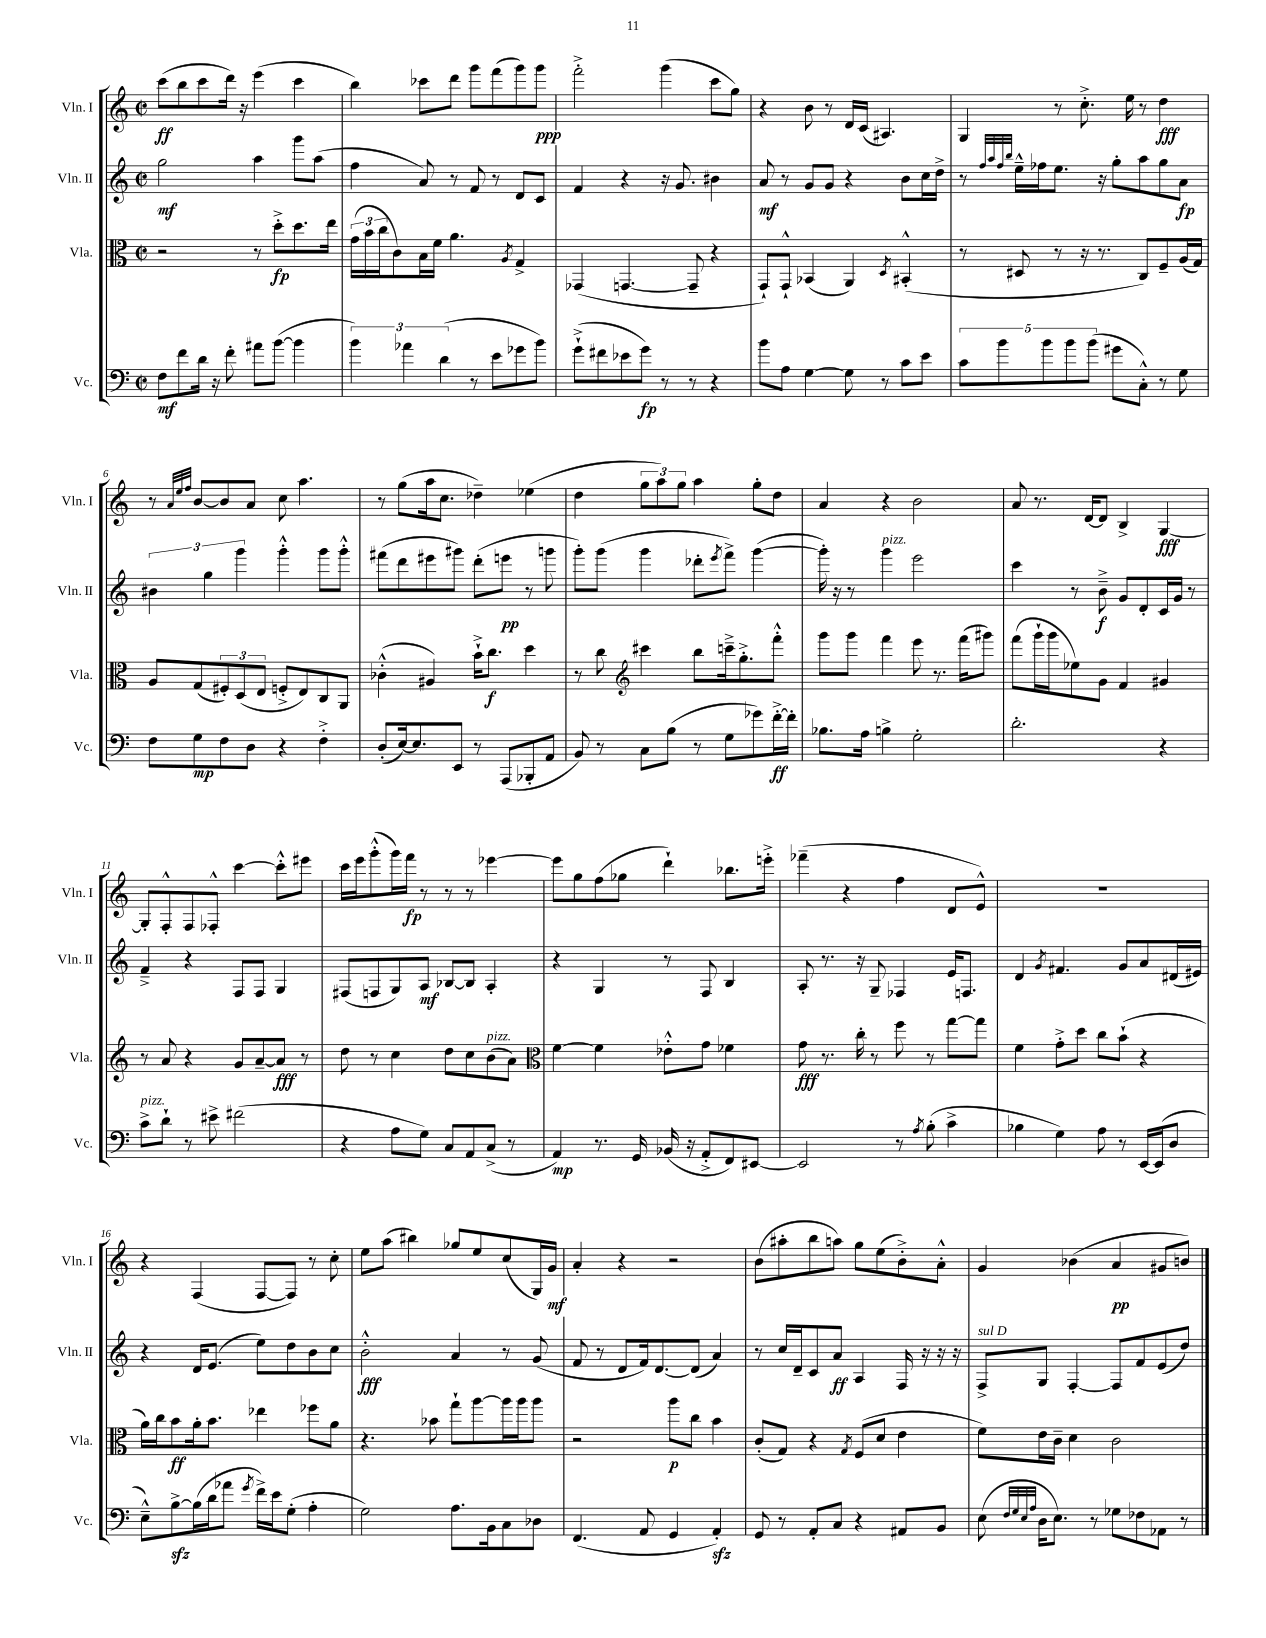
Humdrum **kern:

**kern	**kern	**kern	**kern
*staff4	*staff3	*staff2	*staff1
*clefF4	*clefC3	*clefG2	*clefG2
*k[]	*k[]	*k[]	*k[]
*M2/2	*M2/2	*M2/2	*M2/2
*met(c|)	*met(c|)	*met(c|)	*met(c|)
8F\L	2r	2gg\	(8ccc\L
8f\	.	.	8bb\
16d\Jk	.	.	8ccc\
16r	.	.	.
8f'\	.	.	16ddd\Jk)
.	.	.	16r
8a#\L	8r	4aa\	(4eee\
([8b\J	8dd'^\L	.	.
4b\]	8.dd\	8ggg\L	4ccc\
.	.	(8aa\J	.
.	16ee\Jk	.	.
=	=	=	=
6b\)	(24g\LL	4ff\	4bb\)
.	24b\	.	.
.	24cc\J	.	.
.	8c\)	.	.
6a-\	.	.	.
.	16B\L	8a/)	8ccc-\L
.	16f\JJ	.	.
(6d\	.	.	.
.	4.a\	8r	8ddd\J
8r	.	8f/	8ggg\L
8e\L	.	8r	(8fff\
.	8qA/	.	.
8g-\	4G^/	8d/L	8ggg\)
8b\J)	.	8c/J	8ggg\J
=	=	=	=
(8g`^\L	(4GG-/	4f/	2fff'^\
8f#\	.	.	.
8e-\	[4.GG/	4r	.
8g\J)	.	.	.
8r	.	16r	(4ggg\
.	.	8.g/	.
8r	8GG~/]	.	.
4r	4r	4b#\	8ccc\L
.	.	.	8gg\J)
=	=	=	=
8b\L	8GG`/L)	8a/	4r
8A\J	8GG`^^/J	8r	.
[4G\	(4BB-/	8g/L	8b\
.	.	8g/J	8r
8G\]	4AA/)	4r	16d/LL
.	.	.	(16c/JJ
8r	.	.	4.A#/)
.	8qD/	.	.
8c\L	(4BB#'^^/	8b\L	.
8e\J	.	16cc\L	.
.	.	16dd^\JJ	.
=	=	=	=
10c\L	8r	8r	4G/
10b\	.	.	.
.	.	32qqff/LLL	.
.	.	32qqaa/	.
.	.	32qqff/	.
.	.	32qqbb/JJJ	.
.	8D#/	16ee~^^\LL	.
.	.	16ff-\J	.
10b\	.	.	.
.	8r	8.ee\J	8r
10b\	.	.	.
.	16r	.	8.cc'^\
(10b\J	.	.	.
.	8.r	16r	.
8g#\L	.	8gg'\L	.
.	.	.	16ee\
8C'^^\J)	8C/L)	8aa\	8r
8r	8F~/	8gg\	4dd\
8G\	(16A/L	8a\J	.
.	16G/JJ)	.	.
=	=	=	=
8F\L	8A/L	6b#\	8r
.	.	.	32qqa/LLL
.	.	.	32qqee/
.	.	.	32qqff/JJJ
8G\	(8G/	.	[8b/L
.	.	6gg\	.
8F\	12F#'/)	.	8b/]
.	(12D/	6ggg\	.
8D\J	.	.	8a/J
.	12E/J	.	.
4r	8F'^/L	4ggg'^^\	8cc\
.	8E/)	.	4.aa\
4F'^\	8C/	8ggg\L	.
.	8AA/J	8ggg'^^\J	.
=	=	=	=
(8D'/L	(4c-'^^\	(8fff#\L	8r
[16E/k)	.	8ddd\	(8gg\L
8.E/]	.	.	.
.	4A#/)	8eee#\	16aa\k
.	.	.	8.cc\J
8EE/J	.	8ggg#\J)	.
8r	16b`^\LK	(8ddd'\L	4dd-~\)
.	8.cc\J	.	.
(8AAA/L	.	8eee\J	.
8BBB-'/	4dd\	8r	(4ee-\
8AA/J	.	8ggg\	.
=	=	=	=
8BB/)	8r	8ggg'\L)	4dd\
8r	8cc\	(8ggg\J	.
*	*clefG2	*	*
8C\L	4ccc#\	4ggg\	12gg\L
.	.	.	12aa\)
(8B\J	.	.	.
.	.	.	12gg\J
8r	8bb\L	8ddd-'\L	4aa\
.	.	8qeee/	.
8G\L	16ccc~^\k	8fff^\J)	.
.	8.gg'^\	.	.
8g-\)	.	([4ggg\	8gg'\L
[16f'^\L	8fff'^^\J	.	8dd\J
16f'\]JJ	.	.	.
=	=	=	=
8.B-\L	8ggg\L	16ggg'\])	4a/
.	.	16r	.
.	8ggg\J	8r	.
16A\Jk	.	.	.
4B^\	4fff\	4ggg\	4r
2G'\	8eee\	2eee\	2b\
.	8.r	.	.
.	(16fff\LK	.	.
.	8ggg#\J)	.	.
=	=	=	=
2.d'\	(8fff\L	4ccc\	8a/
.	16ggg`\L	.	8.r
.	16ggg\J	.	.
.	8ee-\)	8r	.
.	.	.	[16d/LK
.	8g\J	8b~^\	8d/]J
.	4f/	8g/L	4B^/
.	.	8d'/	.
4r	4g#/	16c/L	[4G/
.	.	16g/JJ	.
.	.	8r	.
=	=	=	=
8c^\L	8r	4f~^/	8G'/]L
8d`\J	8a/	.	8F'^^/
8r	4r	4r	8F/
8e#^\	.	.	8F-'^^/J
(2f#\	8g/L	8F/L	[4ccc\
.	[8a~/	8F/J	.
.	8a/]J	4G/	8ccc'^^\]L
.	8r	.	8eee#\J
=	=	=	=
4r	8dd\	(8F#/L	16ccc\LL
.	.	.	16eee\J
.	8r	8F/	(8ggg'^^\
8A\L	4cc\	8G/)	16ggg\L)
.	.	.	16fff\JJ
8G\J)	.	8A/J	8r
8C/L	8dd\L	[8B-/L	8r
8AA/	8cc\	8B-/]J	8r
(8C^/J	(8b\	4A'/	[4eee-\
8r	8a\J)	.	.
=	=	=	=
*	*clefC3	*	*
4AA/)	[4f\	4r	8eee-\]L
.	.	.	8gg\
8.r	4f\]	4G/	(8ff\
.	.	.	8gg-\J
16GG/	.	.	.
(16BB-/	8e-'^^\L	8r	4ddd`\)
16r	.	.	.
8AA'^/L	8g\J	8F/	.
8FF/)	4f-\	4B/	8.bb-\L
[8EE#/J	.	.	.
.	.	.	16eee'^\Jk
=	=	=	=
2EE#/]	8g\	8A'/	(4fff-~\
.	8.r	8.r	.
.	.	.	4r
.	16cc'\	16r	.
.	8r	8G~/	.
8r	8ff\	4F-/	4ff\
8qA/	.	.	.
(8B'\	8r	.	.
4c^\	[8gg\L	16e/LK	8d/L
.	.	8.F/J	.
.	8gg\]J	.	8e^^/J)
=	=	=	=
4B-\	4f\	4d/	1r
.	.	8qg/	.
4G\)	8g'^\L	4.f#/	.
.	8dd\J	.	.
8A\	8cc\L	.	.
8r	(8b`\J	8g/L	.
[16EE/LL	4r	8a/	.
(16EE/]J	.	.	.
8D/J	.	(16d#/L	.
.	.	16e#/JJ)	.
=	=	=	=
8E~^^\L)	16a\LL)	4r	4r
.	16cc\J	.	.
[8B^\	8b\	.	.
(16B\]L	16a'\k	16d/LK	(4F/
16d\J	8.b\J	(8.e/J	.
8a-\J	.	.	.
8qg/	.	.	.
16f^\LL)	4ee-\	8ee\L)	[8F/L
16e\J	.	.	.
(8G'\J	.	8dd\	8F/]J)
4A'\	8ff-\L	8b\	8r
.	8a\J	8cc\J	8cc'\
=	=	=	=
2G\)	4.r	2b'^^\	8ee\L
.	.	.	(8aa\J
.	.	.	4bb#\)
.	8b-\	.	.
8.A\L	8gg`\L	4a/	8gg-/L
.	[8aa\	.	8ee/
16BB\k	.	.	.
8C\	16aa\]L	8r	(8cc/
.	16aa\J	.	.
8D-\J	8aa\J	(8g/	16G/L)
.	.	.	16g/JJ
=	=	=	=
(4.FF/	2r	8f/	4a'/
.	.	8r	.
.	.	8d/L	4r
8AA/	.	16f/k)	.
.	.	[8.d/	.
4GG/	8aa\L	.	2r
.	8cc\J	(8d/]J	.
4AA'/)	4b\	4a/)	.
=	=	=	=
8GG/	(8c'/L	8r	(8b\L
8r	8G/J)	16cc/LL	8aa#'\
.	.	16d~/J	.
8AA'/L	4r	8c/	8bb\
8C/J	.	8a/J	8aa\J)
.	8qG/	.	.
4r	(8F/L	4A/	8gg\L
.	8d/J	.	(8ee\
8AA#/L	4e\	16F/	8b'^\)
.	.	16r	.
8BB/J	.	16r	8a'^^\J
.	.	16r	.
=	=	=	=
(8E\	8f\L)	8F^/L	4g/
32qqF/LLL	.	.	.
32qqG/	.	.	.
32qqE/	.	.	.
32qqA/JJJ	.	.	.
16D\LK	16e\L	8G/J	.
8.E\J)	16c~\JJ	.	.
.	4d\	[4F'/	(4b-\
8r	.	.	.
8G-\L	2c\	8F/]L	4a/
8F-\	.	8f/	.
8AA-\J	.	(8e/	8g#/L
8r	.	8dd/J)	8b/J)
==	==	==	==
*-	*-	*-	*-
